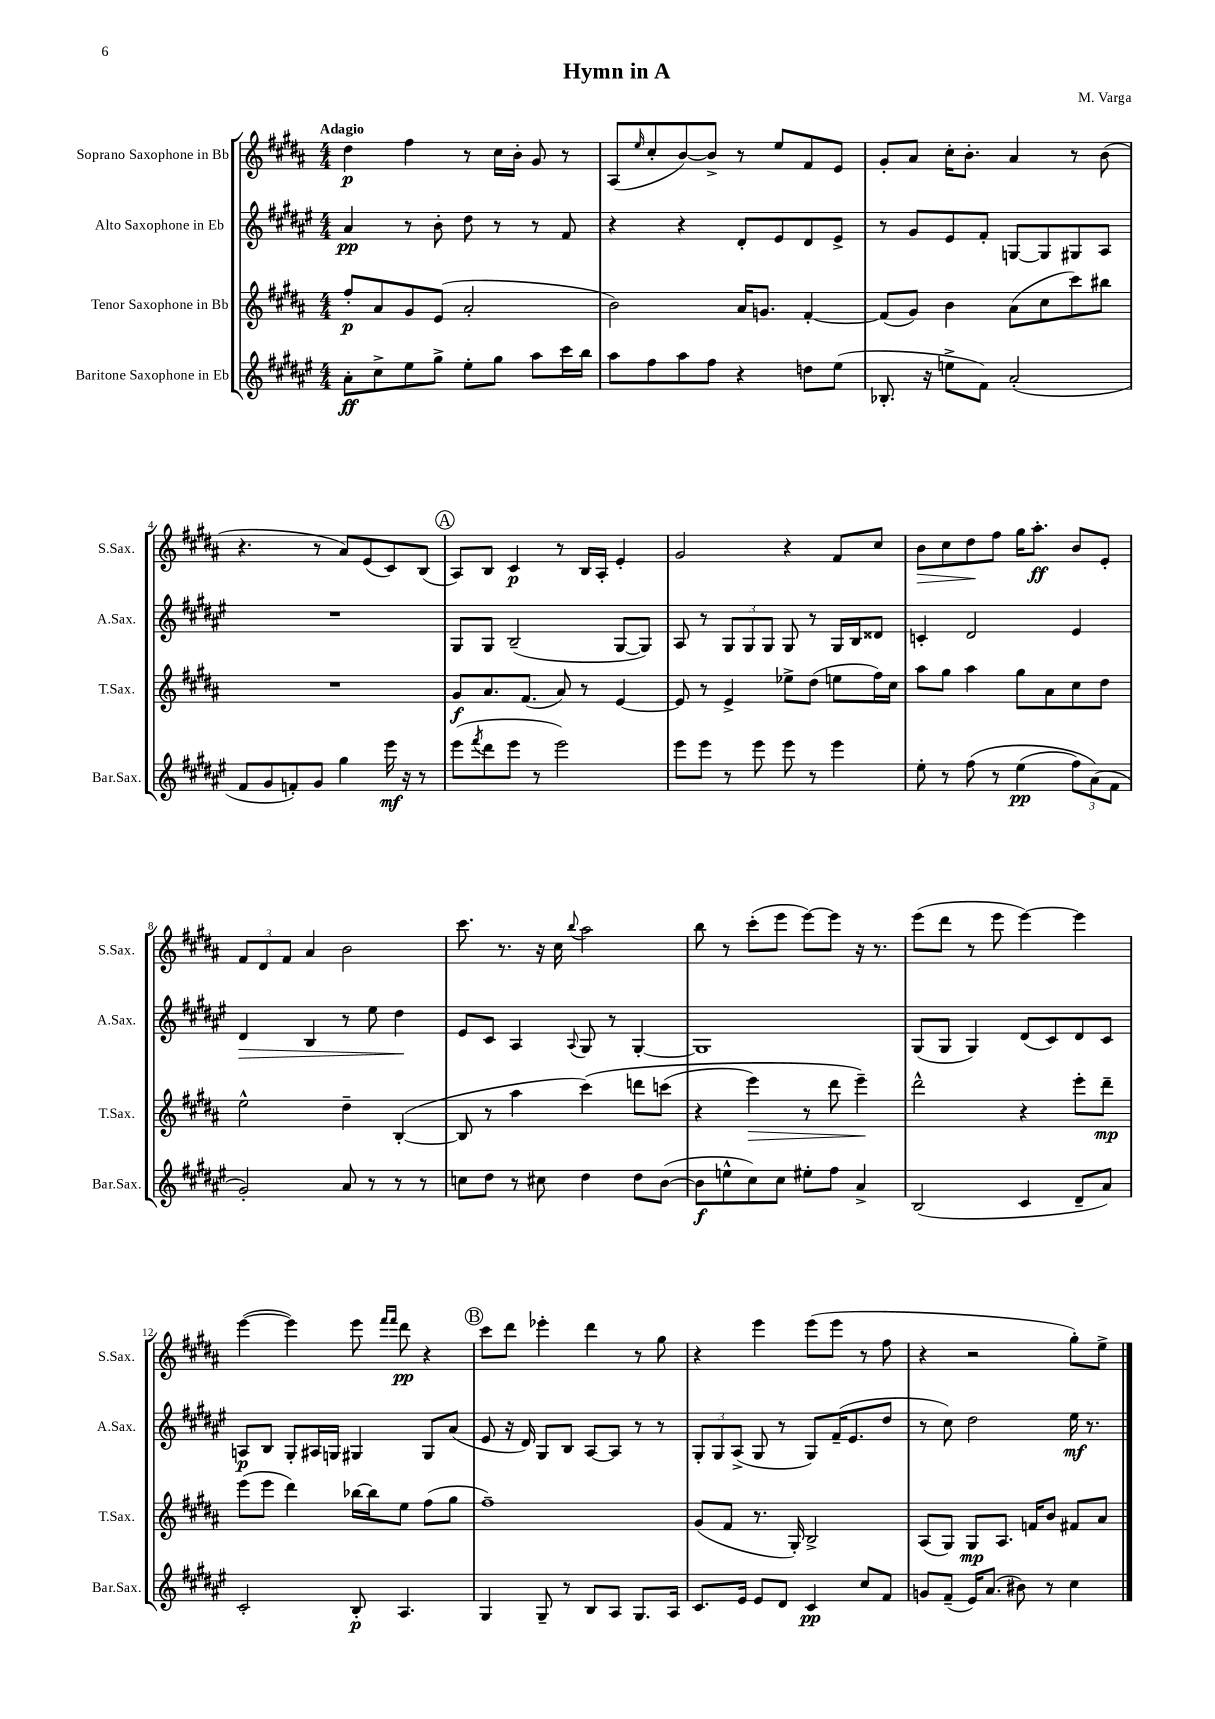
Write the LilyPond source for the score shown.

\header { title = "Hymn in A" composer = "M. Varga" }
<<
\new StaffGroup <<
\new Staff = "s0" \with { instrumentName = "Soprano Saxophone in Bb" shortInstrumentName = "S.Sax." } {
    \clef treble \key b \major \numericTimeSignature \time 4/4 \tempo "Adagio"
    dis''4\p fis''4 r8 cis''16 b'16-. gis'8 r8 |
    ais8( \grace { e''16 } cis''8-. b'8~) b'8-> r8 e''8 fis'8 e'8 |
    gis'8-. ais'8 cis''16-. b'8.-. ais'4 r8 b'8( |
    r4. r8 ais'8) e'8( cis'8) b8( |
    \mark \markup { \circle "A" } ais8) b8 cis'4\p r8 b16 ais16-. e'4-. |
    gis'2 r4 fis'8 cis''8 |
    b'8\> cis''8 dis''8\! fis''8 gis''16 ais''8.-.\ff b'8 e'8-. |
    \tuplet 3/2 { fis'8 dis'8 fis'8 } ais'4 b'2 |
    cis'''8. r8. r16 cis''16 \appoggiatura { b''8 } ais''2 |
    b''8 r8 cis'''8-.( e'''8 e'''8~) e'''8 r16 r8. |
    e'''8( dis'''8 r8 e'''8 e'''4~) e'''4 |
    e'''4~( e'''4) e'''8 \grace { fis'''16 fis'''16 } dis'''8\pp r4 |
    \mark \markup { \circle "B" } cis'''8 dis'''8 ees'''4-. dis'''4 r8 gis''8 |
    r4 e'''4 e'''8( e'''8 r8 fis''8 |
    r4 r2 gis''8-.) e''8-> \bar "|." |
}
\new Staff = "s1" \with { instrumentName = "Alto Saxophone in Eb" shortInstrumentName = "A.Sax." } {
    \clef treble \key fis \major \numericTimeSignature \time 4/4
    ais'4\pp r8 b'8-. dis''8 r8 r8 fis'8 |
    r4 r4 dis'8-. eis'8 dis'8 eis'8-> |
    r8 gis'8 eis'8 fis'8-. g8~ g8 gis8 ais8 |
    R1 |
    \mark \markup { \circle "A" } gis8 gis8 b2--( gis8~ gis8) |
    ais8 r8 \tuplet 3/2 { gis8 gis8 gis8 } gis8 r8 gis16 b16 disis'8 |
    c'4-. dis'2 eis'4 |
    dis'4\> b4 r8 eis''8 dis''4\! |
    eis'8 cis'8 ais4 \appoggiatura { ais8 } gis8 r8 gis4~-. |
    gis1 |
    gis8( gis8 gis4) dis'8( cis'8) dis'8 cis'8 |
    a8\p b8 gis8-. ais16 g16 gis4 gis8 ais'8( |
    \mark \markup { \circle "B" } eis'8 r16 dis'16) gis8 b8 ais8~ ais8 r8 r8 |
    \tuplet 3/2 { gis8-. gis8 ais8->( } gis8 r8 gis8) fis'16--( eis'8. dis''8 |
    r8 cis''8) dis''2 eis''16\mf r8. \bar "|." |
}
\new Staff = "s2" \with { instrumentName = "Tenor Saxophone in Bb" shortInstrumentName = "T.Sax." } {
    \clef treble \key b \major \numericTimeSignature \time 4/4
    fis''8-.\p ais'8 gis'8 e'8( ais'2-. |
    b'2) ais'16 g'8. fis'4~-. |
    fis'8( gis'8) b'4 ais'8( cis''8 cis'''8) bis''8 |
    R1 |
    \mark \markup { \circle "A" } gis'8\f ais'8. fis'8.( ais'8) r8 e'4~ |
    e'8 r8 e'4-> ees''8-> dis''8( e''8 fis''16) cis''16 |
    ais''8 gis''8 ais''4 gis''8 ais'8 cis''8 dis''8 |
    e''2-^ dis''4-- b4~-.( |
    b8 r8 ais''4 cis'''4)\( d'''8 c'''8( |
    r4 e'''4\>) r8 dis'''8 e'''4--\!\) |
    dis'''2-^ r4 e'''8-. dis'''8--\mp |
    e'''8( e'''8 dis'''4) bes''16~ bes''16 e''8 fis''8( gis''8 |
    \mark \markup { \circle "B" } fis''1--) |
    gis'8( fis'8 r8. gis16-.) b2-> |
    ais8( gis8) gis8\mp ais8. f'16 b'8 fis'8 ais'8 \bar "|." |
}
\new Staff = "s3" \with { instrumentName = "Baritone Saxophone in Eb" shortInstrumentName = "Bar.Sax." } {
    \clef treble \key fis \major \numericTimeSignature \time 4/4
    ais'8-.\ff cis''8-> eis''8 gis''8-> eis''8-. gis''8 ais''8 cis'''16 b''16 |
    ais''8 fis''8 ais''8 fis''8 r4 d''8 eis''8( |
    bes8.-. r16 e''8-> fis'8) ais'2-.( |
    fis'8 gis'8 f'8-.) gis'8 gis''4 eis'''16\mf r16 r8 |
    \mark \markup { \circle "A" } eis'''8( \acciaccatura { fis'''8 } dis'''8 eis'''8 r8 eis'''2) |
    eis'''8 eis'''8 r8 eis'''8 eis'''8 r8 eis'''4 |
    eis''8-. r8 fis''8\( r8 eis''4\pp( \tuplet 3/2 { fis''8) ais'8(\) fis'8 } |
    gis'2-.) ais'8 r8 r8 r8 |
    c''8 dis''8 r8 cis''8 dis''4 dis''8 b'8~( |
    b'8\f e''8-^ cis''8) cis''8 eis''8-. fis''8 ais'4-> |
    b2( cis'4 dis'8-- ais'8) |
    cis'2-. b8-.\p ais4. |
    \mark \markup { \circle "B" } gis4 gis8-- r8 b8 ais8 gis8. ais16 |
    cis'8. eis'16 eis'8 dis'8 cis'4\pp cis''8 fis'8 |
    g'8 fis'8--( eis'16) ais'8.( bis'8) r8 cis''4 \bar "|." |
}
>>
>>
